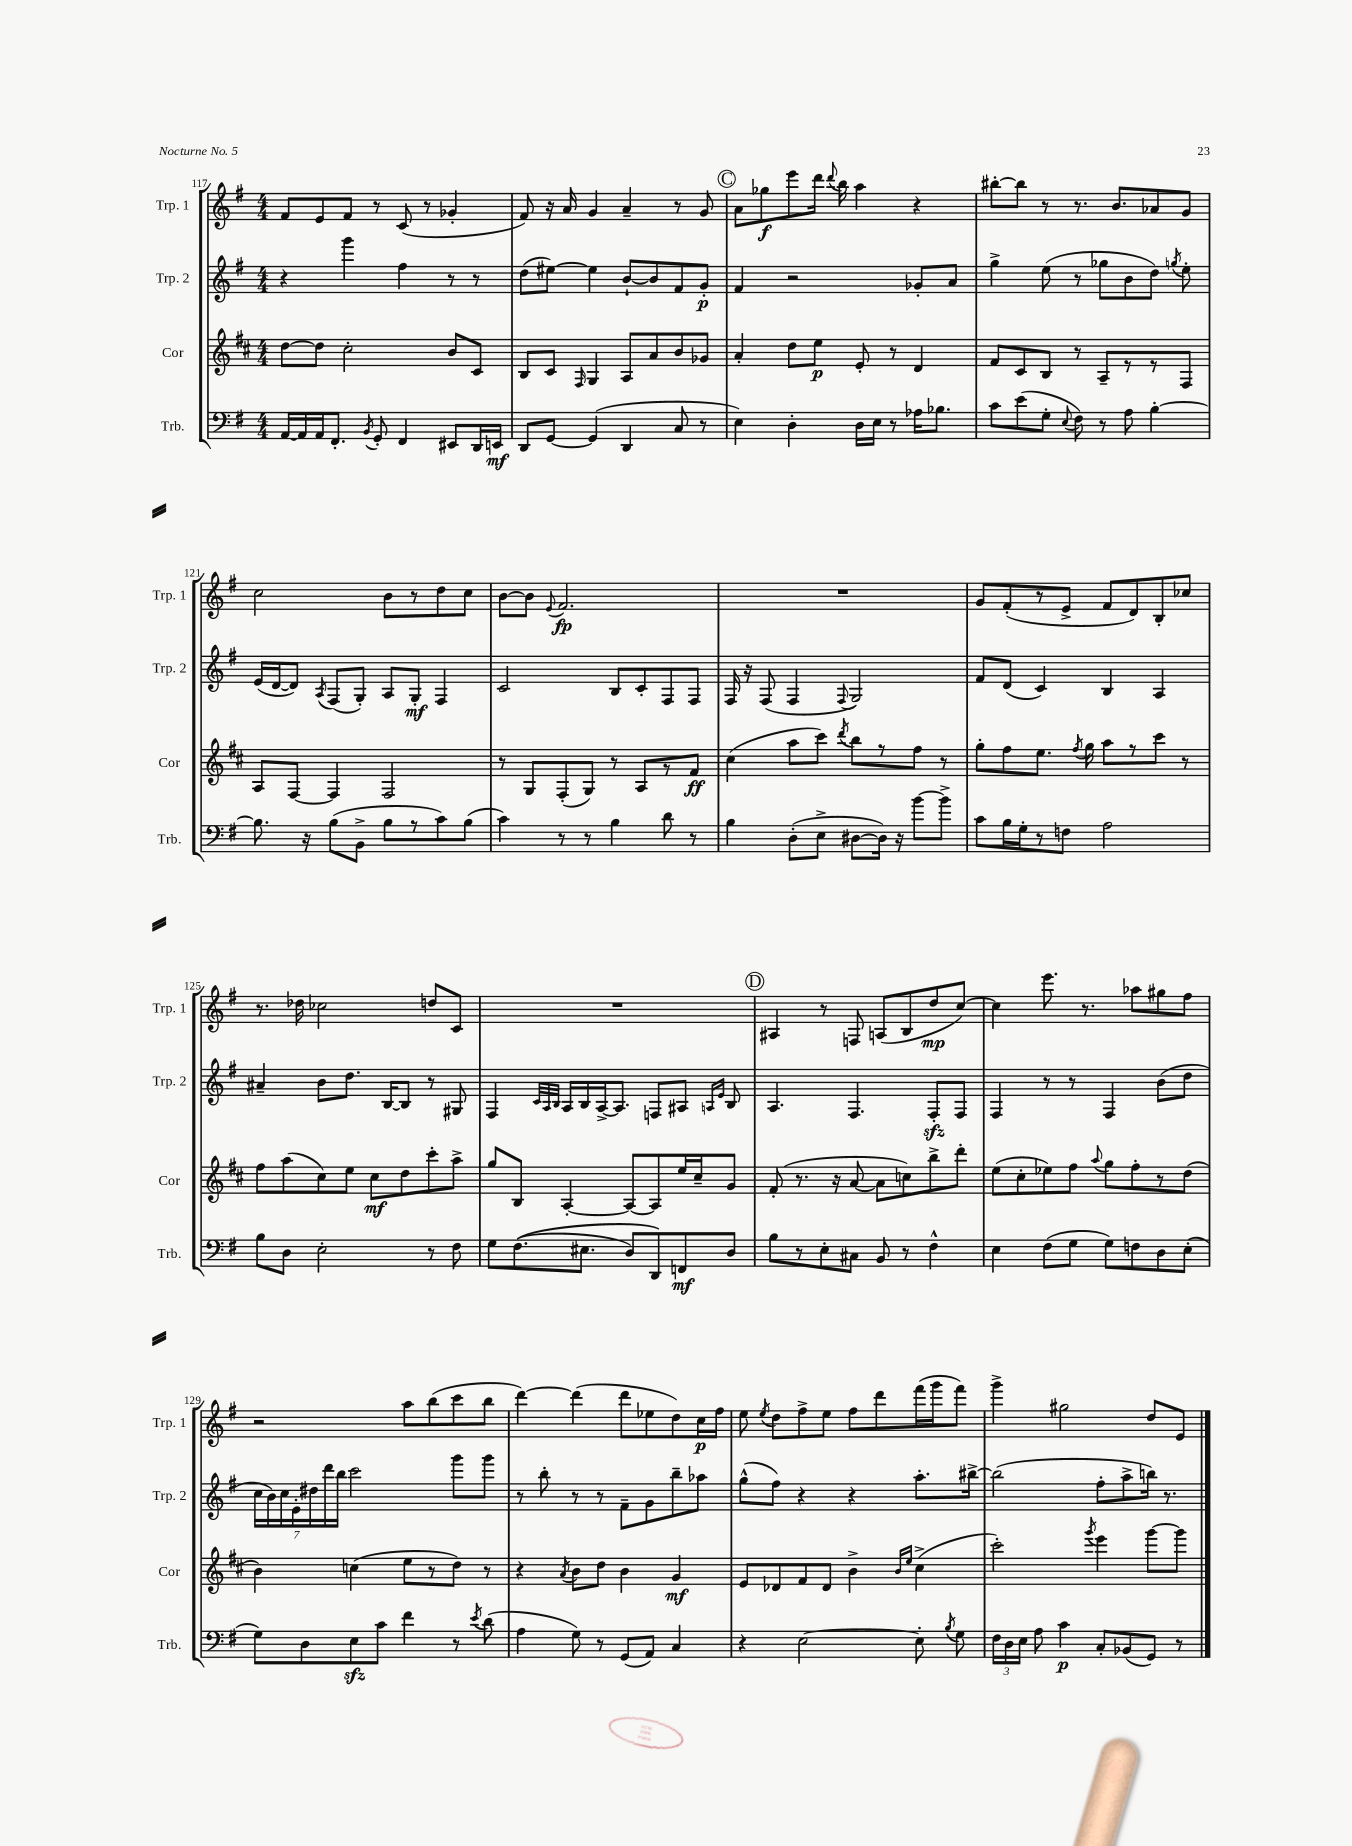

**kern	**kern	**kern	**kern
*staff4	*staff3	*staff2	*staff1
*clefF4	*clefG2	*clefG2	*clefG2
*k[f#]	*k[f#c#]	*k[f#]	*k[f#]
*M4/4	*M4/4	*M4/4	*M4/4
[16AA/LL	[8dd\L	4r	8f#/L
16AA/]	.	.	.
16AA/J	8dd\]J	.	8e/
8.FF#'/J	.	.	.
.	2cc#'\	4ggg\	8f#/J
8qBB/	.	.	.
8GG'/	.	.	8r
4FF#/	.	4ff#\	(8c/
.	.	.	8r
8EE#/L	8b/L	8r	4g-'/
16DD/L	8c#/J	8r	.
16EE/JJ	.	.	.
=	=	=	=
8DD/L	8B/L	(8dd\L	8f#/)
[8GG/J	8c#/J	[8ee#\J)	16r
.	.	.	16a/
.	16qqF#/	.	.
(4GG/]	4G/	4ee#\]	4g/
4DD/	8A/L	[8b`/L	4a~/
.	8a/	8b/]	.
8C/	8b/	8f#/	8r
8r	8g-/J	8g'/J	8g/
=	=	=	=
4E\)	4a'/	4f#/	8a\L
.	.	.	8gg-\
4D'\	8dd\L	2r	8eee\
.	8ee\J	.	16ddd\Jk
.	.	.	8qqddd/
.	.	.	16bb\
16D\LL	8e'/	.	4aa\
16E\JJ	.	.	.
8r	8r	.	.
16A-\LK	4d/	8g-'/L	4r
8.B-\J	.	.	.
.	.	8a/J	.
=	=	=	=
8c\L	8f#/L	4gg^\	[8bb#'\L
(8e\	8c#/	.	8bb#\]J
8G'\J	8B/J	(8ee\	8r
8qqE/	.	.	.
8F#\)	8r	8r	8.r
8r	8A~/L	8gg-\L	.
.	.	.	8.b/L
8A\	8r	8b\	.
[4B'\	8r	8dd\J)	8a-/
.	.	8qgg/	.
.	8F#/J	8ee'\	8g/J
=	=	=	=
8.B\]	8A/L	(16e/LL	2cc\
.	.	[16d/J	.
.	[8F#/J	8d/]J)	.
16r	.	.	.
.	.	8qA/	.
(8B\L	4F#/]	(8F#/L	.
8BB^\J	.	8G'/J)	.
8B\L	2F#/	8A/L	8b\L
8r	.	8G'/J	8r
8c\)	.	4F#/	8dd\
(8B\J	.	.	8cc\J
=	=	=	=
4c\)	8r	2c/	[8b\L
.	8G/L	.	8b\]J
.	.	.	8qqe/
8r	(8F#'/	.	2.f#/
8r	8G/J)	.	.
4B\	8r	8B/L	.
.	8A/L	8c'/	.
8d\	8r	8F#/	.
8r	8f#/J	8F#/J	.
=	=	=	=
4B\	(4cc#\	16F#/	1r
.	.	16r	.
.	.	(8F#/	.
(8D'\L	8aa\L	4F#/	.
8E^\J	8ccc#\J)	.	.
.	8qddd/	8qqF#/	.
[8D#\L	8bb\L	2G/)	.
16D#\]Jk)	8r	.	.
16r	.	.	.
[8b\L	8ff#\J	.	.
8b^\]J	8r	.	.
=	=	=	=
8c\L	8gg'\L	8f#/L	8g/L
16B\L	8ff#\	(8d/J	(8f#'/
16G'\J	.	.	.
8r	8.ee\J	4c/)	8r
8F\J	.	.	8e^/J
.	8qff#/	.	.
.	16gg\	.	.
2A\	8aa\L	4B/	8f#/L
.	8r	.	8d/)
.	8ccc#\J	4A/	8B'/
.	8r	.	8cc-/J
=	=	=	=
8B\L	8ff#\L	4a#~/	8.r
8D\J	(8aa\	.	.
.	.	.	16dd-\
2E'\	8cc#\)	8b\L	2cc-\
.	8ee\J	8.dd\J	.
.	8cc#\L	.	.
.	.	[16B/LK	.
.	8dd\	8B/]J	.
8r	8ccc#'\	8r	8dd/L
8F#\	8aa^\J	8G#/	8c/J
=	=	=	=
8G\L	8gg/L	4F#/	1r
&((8.F#\	8B/J	.	.
.	.	32qqc/LLL	.
.	.	32qqA/	.
.	.	32qqB/JJJ	.
.	[4A'/	16A/LL	.
8.E#\J	.	16B/	.
.	.	[16A^/J	.
.	.	8.A/]J	.
8D/L)	8A/_L	.	.
8DD/&)	8A/]	8F/L	.
8FF/	16ee/L	8A#/J	.
.	16cc#~/J	.	.
.	.	16qqA/LL	.
.	.	16qqe/JJ	.
8D/J	8g/J	8B/	.
=	=	=	=
8B\L	(8f#'/	4.A/	4A#/
8r	8.r	.	.
8E'\	.	.	8r
.	16r	.	.
8C#\J	[8a/	4.F#/	8F/
8BB/	8a\]L	.	(8A/L
8r	8cc\)	.	8B/
4F#^^\	8bb^\	8F#'/L	8dd/
.	8ddd'\J	8F#/J	[8cc/J)
=	=	=	=
4E\	(8ee\L	4F#/	4cc\]
.	8cc#'\	.	.
(8F#\L	8ee-\)	8r	8.eee\
8G\J	8ff#\J	8r	.
.	.	.	8.r
.	8qqaa/	.	.
8G\L)	8gg\L	4F#/	.
8F\	8ff#'\	.	8aa-\L
8D\	8r	(8b\L	8gg#\
(8E'\J	(8dd\J	8dd\J	8ff#\J
=	=	=	=
8G\L)	4b\)	28cc\LL	2r
.	.	28b\)	.
.	.	28cc\	.
.	.	28e'\	.
8D\	.	.	.
.	.	28dd#\	.
.	.	28ddd\	.
.	.	28bb\JJ	.
8E\	(4cc\	2ccc\	.
8c\J	.	.	.
4f#\	8ee\L	.	8aa\L
.	8r	.	(8bb\
8r	8dd\J)	8ggg\L	8ccc\
8qe/	.	.	.
(8d\	8r	8ggg\J	8bb\J
=	=	=	=
4A\	4r	8r	[4ddd\)
.	.	8bb'\	.
.	8qa/	.	.
8G\)	8b\L	8r	(4ddd\]
8r	8dd\J	8r	.
(8GG/L	4b\	8f#~\L	8ddd\L
8AA/J)	.	8g\	8ee-\
4C/	4g/	8bb~\	8dd\)
.	.	8aa-\J	16cc\L
.	.	.	16ff#\JJ
=	=	=	=
4r	8e/L	(8gg^^\L	8ee\
.	.	.	8qee/
.	8d-/	8ff#\J)	8dd\L
[2E\	8f#/	4r	8ff#^\
.	8d-/J	.	8ee\J
.	4b^\	4r	8ff#\L
.	.	.	8ddd\
.	16qqb/LL	.	.
.	16qqee/JJ	.	.
8E'\]	(4cc#^\	8.aa'\L	(16fff#\L
.	.	.	16ggg\J
8qB/	.	.	.
8G\	.	.	8fff#\J)
.	.	[16bb#^\Jk	.
=	=	=	=
24F#\LL	2ccc#'\)	(2bb#\]	4ggg^\
24D\	.	.	.
24E\JJ	.	.	.
8A\	.	.	.
4c\	.	.	2gg#\
.	8qggg/	.	.
8C'/L	4eee\	8ff#'\L	.
(8BB-/	.	8aa^\	.
8GG/J)	[8ggg\L	16bb\Jk)	8dd/L
.	.	8.r	.
8r	8ggg\]J	.	8e/J
==	==	==	==
*-	*-	*-	*-
